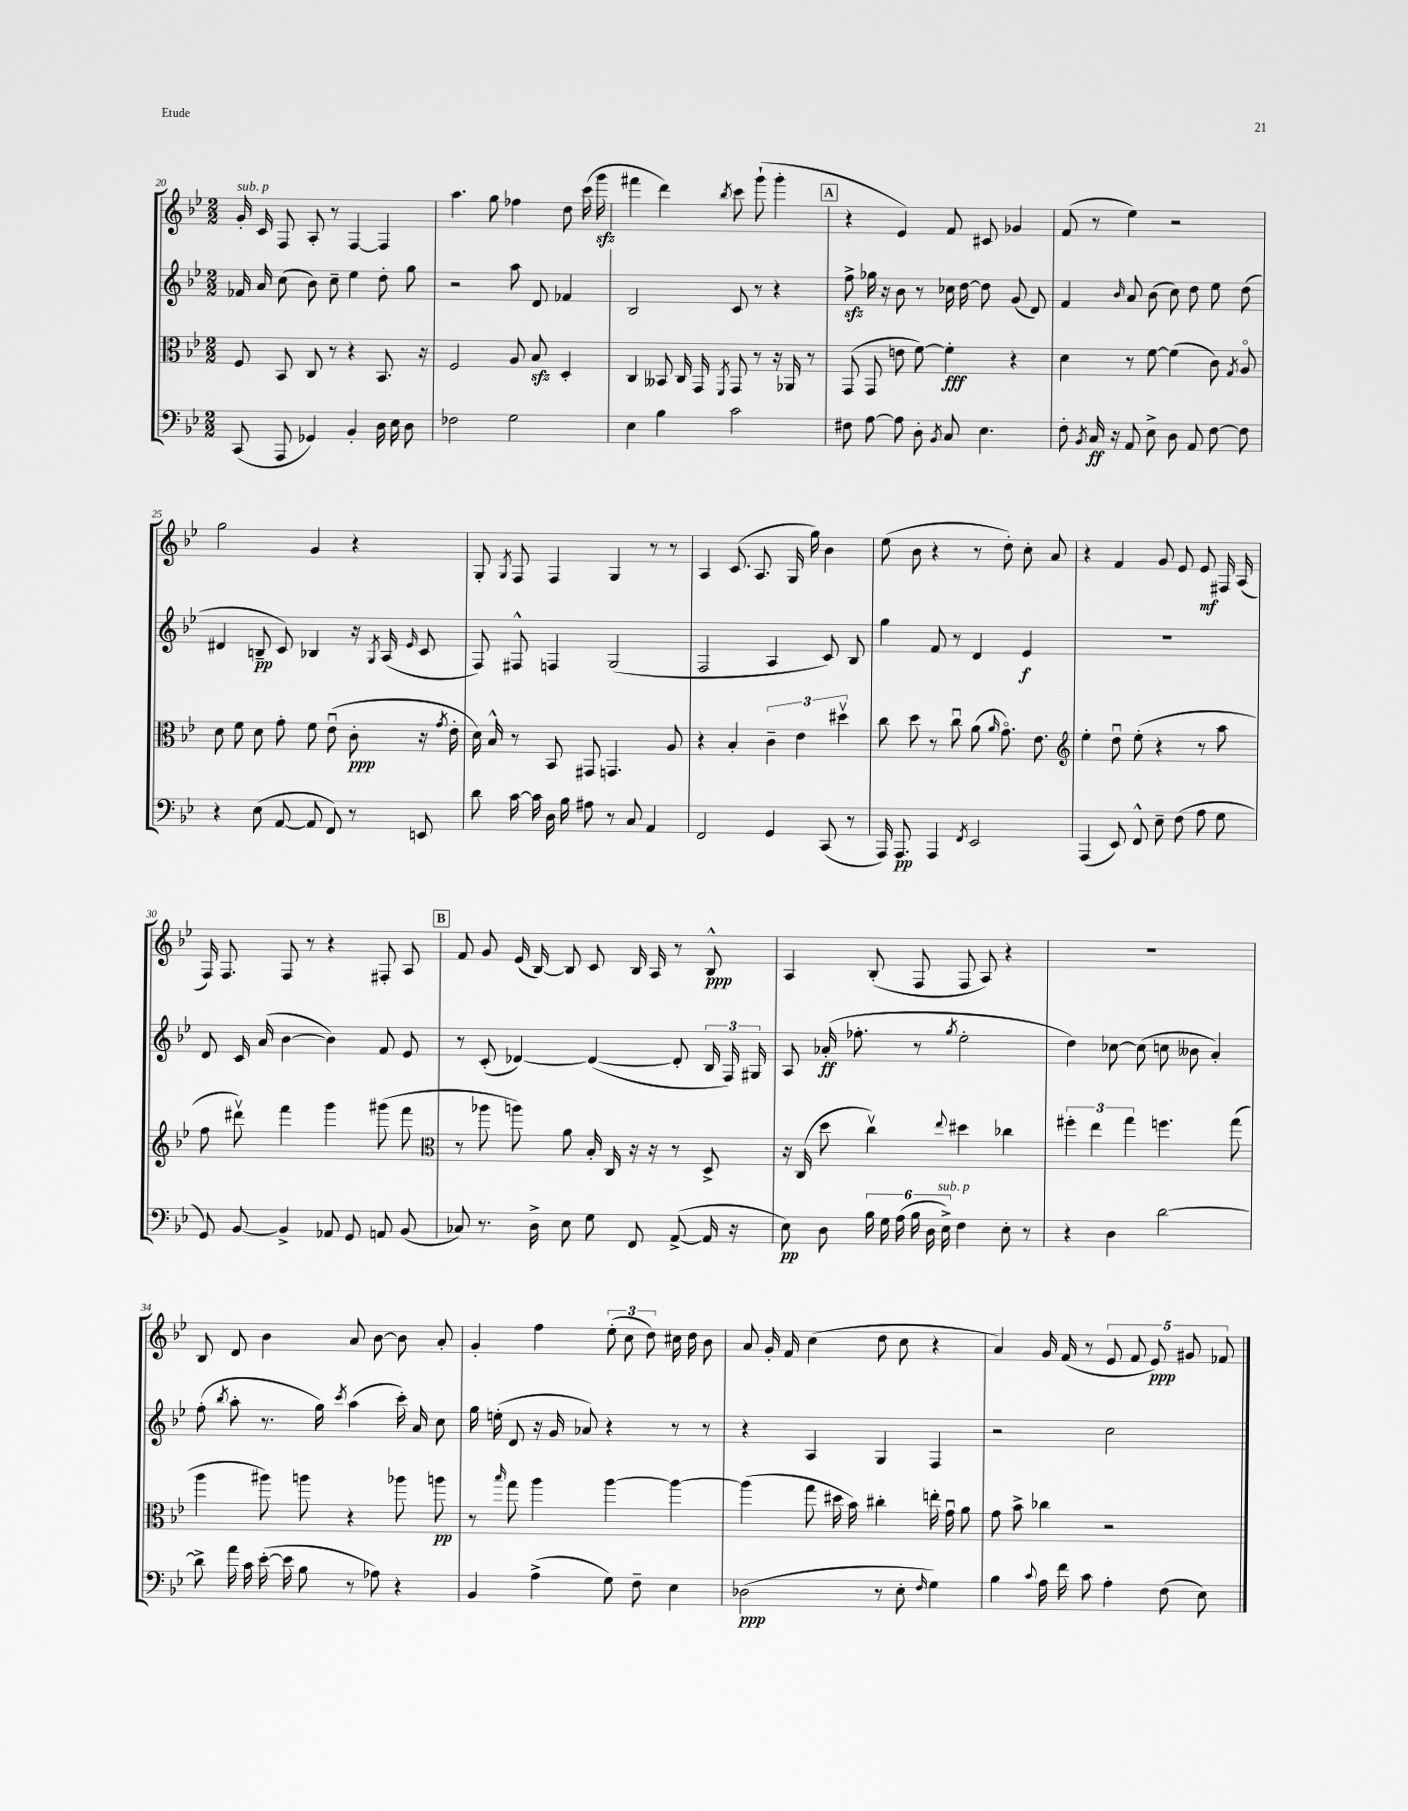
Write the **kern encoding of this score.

**kern	**dynam	**kern	**dynam	**kern	**dynam	**kern	**dynam
*part4	*part4	*part3	*part3	*part2	*part2	*part1	*part1
*staff4	*staff4	*staff3	*staff3	*staff2	*staff2	*staff1	*staff1
*clefF4	*	*clefC3	*	*clefG2	*	*clefG2	*
*k[b-e-]	*	*k[b-e-]	*	*k[b-e-]	*	*k[b-e-]	*
*M2/2	*	*M2/2	*	*M2/2	*	*M2/2	*
=20	=20	=20	=20	=20	=20	=20	=20
!	!	!	!	!	!	!LO:TX:a:i:t=sub. p	!
(8CC/	.	8F/	.	16f-X/	.	16g'/	.
.	.	.	.	16a/	.	16c/	.
8AAA/	.	8BB-/	.	(8cc\	.	8F/	.
4GG-X/)	.	8C/	.	8b-\)	.	8A'/	.
.	.	8r	.	8cc~\	.	8r	.
4BB-'/	.	4r	.	4ee-\	.	[4F/	.
16D\	.	8.BB-/	.	8dd'\	.	4F/]	.
16E-\	.	.	.	.	.	.	.
8D\	.	.	.	8gg\	.	.	.
.	.	16r	.	.	.	.	.
=21	=21	=21	=21	=21	=21	=21	=21
2F-X\	.	2F/	.	2r	.	4.aa\	.
.	.	.	.	.	.	8gg\	.
2G\	.	8A/	.	8aa\	.	4ff-X\	.
.	.	8B-zz/	.	8d/	.	.	.
.	.	4D'/	.	4f-X/	.	8dd\	.
.	.	.	.	.	.	(16ccc\	.
.	.	.	.	.	.	16gggzz\	.
=22	=22	=22	=22	=22	=22	=22	=22
4E-\	.	4C/	.	2B-/	.	4fff#X\	.
4B-\	.	8BB--X/	.	.	.	4ddd\)	.
.	.	16C/	.	.	.	.	.
.	.	16GG/	.	.	.	.	.
.	.	8qFF/	.	.	.	8qbb-/	.
2c\	.	8GG/	.	8c/	.	8ccc\	.
.	.	8r	.	8r	.	(8ggg`\	.
.	.	16r	.	4r	.	4ggg'\	.
.	.	16AA-X/	.	.	.	.	.
.	.	8r	.	.	.	.	.
!!LO:REH:place=s1:t=A
=23	=23	=23	=23	=23	=23	=23	=23
8F#X\	.	(8GG/	.	8ffzz^\	.	4r	.
[8A\	.	8GG/	.	16gg-X\	.	.	.
.	.	.	.	16r	.	.	.
8A\]	.	8en\	.	8b-\	.	4e-/)	.
8D'\	.	[8f\)	.	8r	.	.	.
8qBB-/	.	.	.	.	.	.	.
8C/	.	4f'\]	fff	16cc-X\	.	8f/	.
.	.	.	.	[16dd\	.	.	.
4.E-\	.	.	.	8dd\]	.	8c#X/	.
.	.	4r	.	(8g/	.	4g-X/	.
.	.	.	.	8d/)	.	.	.
=24	=24	=24	=24	=24	=24	=24	=24
8F'\	.	4d\	.	4f/	.	(8f/	.
8qBB-/	.	.	.	.	.	.	.
16C/	ff	.	.	.	.	8r	.
16r	.	.	.	.	.	.	.
.	.	.	.	16qqb-/	.	.	.
8AA/	.	8r	.	8a/	.	4ee-\)	.
8E-^\	.	[8f\	.	(8b-\	.	.	.
8D\	.	(4f\]	.	8cc\)	.	2r	.
8AA/	.	.	.	8dd\	.	.	.
[8F\	.	8c\)	.	8ee-\	.	.	.
.	.	8qG/	.	.	.	.	.
8F\]	.	8A/	.	(8dd\	.	.	.
!!LO:LB:g=z
=25	=25	=25	=25	=25	=25	=25	=25
4r	.	8d\	.	4d#X/	.	2gg\	.
.	.	8f\	.	.	.	.	.
(8E-\	.	8d\	.	8Bn~/	pp	.	.
[8AA/	.	8g'\	.	8c/)	.	.	.
8AA/]	.	8f\	.	4B-X/	.	4g/	.
8FF/)	.	(8e-u\	.	.	.	.	.
8r	.	8c'\	ppp	16r	.	4r	.
.	.	.	.	8qG/	.	.	.
.	.	.	.	(16A/	.	.	.
.	.	.	.	16qqe-/	.	.	.
8EEn/	.	16r	.	8c/	.	.	.
.	.	8qg/	.	.	.	.	.
.	.	16e-'\	.	.	.	.	.
=26	=26	=26	=26	=26	=26	=26	=26
8d\	.	16d\)	.	8F/)	.	8G'/	.
.	.	16B-^^/	.	.	.	.	.
.	.	.	.	.	.	8qG/	.
[16c\	.	8r	.	8F#X^^/	.	8F/	.
16c\]	.	.	.	.	.	.	.
16D\	.	8BB-/	.	4Fn/	.	4F/	.
16B-\	.	.	.	.	.	.	.
8A#X\	.	8GG#X/	.	.	.	.	.
8r	.	4.GGn/	.	(2G/	.	4G/	.
8C/	.	.	.	.	.	.	.
4AA/	.	.	.	.	.	8r	.
.	.	8A/	.	.	.	8r	.
=27	=27	=27	=27	=27	=27	=27	=27
2FF/	.	4r	.	2F/	.	4A/	.
.	.	4B-'/	.	.	.	(8.c/	.
.	.	.	.	.	.	8.A/	.
4GG/	.	6c~\	.	4A/	.	.	.
.	.	.	.	.	.	16G/	.
.	.	6e-\	.	.	.	.	.
.	.	.	.	.	.	16gg\)	.
(8CC/	.	.	.	8c/)	.	4b-\	.
.	.	6dd#Xv\	.	.	.	.	.
8r	.	.	.	8B-/	.	.	.
=28	=28	=28	=28	=28	=28	=28	=28
16AAA/)	.	8cc\	.	4gg\	.	(8ee-\	.
8.AAA/	pp	.	.	.	.	.	.
.	.	8dd\	.	.	.	8b-\	.
4AAA/	.	8r	.	8f/	.	4r	.
.	.	8ccu\	.	8r	.	.	.
8qFF/	.	.	.	.	.	.	.
2EE-/	.	(8a\	.	4d/	.	8r	.
.	.	16qqa/	.	.	.	.	.
.	.	8.g\)	.	.	.	8dd'\)	.
.	.	.	.	4e-/	f	8cc'\	.
.	.	8.e-\	.	.	.	.	.
.	.	.	.	.	.	8a/	.
=29	=29	=29	=29	=29	=29	=29	=29
*	*	*clefG2	*	*	*	*	*
(4AAA/	.	4ee-'\	.	1r	.	4r	.
8EE-/)	.	8ddu\	.	.	.	4f/	.
8FF^^/	.	(8ee-'\	.	.	.	.	.
8E-~\	.	4r	.	.	.	8g/	.
(8F\	.	.	.	.	.	8e-/	.
8A\	.	8r	.	.	.	8e-/	mf
8G\	.	8aa\	.	.	.	16F#X/	.
.	.	.	.	.	.	(16A/	.
!!LO:LB:g=z
=30	=30	=30	=30	=30	=30	=30	=30
8GG/)	.	8ff\	.	8d/	.	16F/)	.
.	.	.	.	.	.	8.F/	.
[8BB-/	.	8ddd#Xv\)	.	16c/	.	.	.
.	.	.	.	(16a/	.	.	.
4BB-^/]	.	4fff\	.	[4b-\	.	8F/	.
.	.	.	.	.	.	8r	.
8AA-X/	.	4ggg\	.	4b-\])	.	4r	.
8GG/	.	.	.	.	.	.	.
8AAn/	.	(8ggg#X\	.	8f/	.	8F#X'/	.
(8BB-/	.	8fff\	.	8e-/	.	8A/	.
!!LO:REH:place=s1:t=B
=31	=31	=31	=31	=31	=31	=31	=31
*	*	*clefC3	*	*	*	*	*
8C-X/)	.	8r	.	8r	.	8f/	.
8.r	.	8aa-X\	.	(8c'/	.	8g/	.
.	.	8aan\)	.	[4d-X/)	.	(16e-/	.
16D^\	.	.	.	.	.	[16B-/)	.
8E-\	.	8a\	.	.	.	8B-/]	.
8G\	.	16B-'/	.	(4d-/_	.	8c/	.
.	.	16C/	.	.	.	.	.
8FF/	.	16r	.	.	.	16B-/	.
.	.	16r	.	.	.	16A/	.
([8AA^/	.	8r	.	8d-'/]	.	8r	.
16AA/]	.	8D^/	.	24B-/	.	8B-^^/	ppp
.	.	.	.	24F/)	.	.	.
16r	.	.	.	.	.	.	.
.	.	.	.	24G#X/	.	.	.
=32	=32	=32	=32	=32	=32	=32	=32
8E-\)	pp	16r	.	8A/	.	4A/	.
.	.	(16C/	.	.	.	.	.
8D\	.	8dd\	.	(16a-X'/	ff	.	.
.	.	.	.	8.ff-X'\	.	.	.
24B-\	.	4ccv\)	.	.	.	(8B-'/	.
24G\	.	.	.	.	.	.	.
(24A\	.	.	.	.	.	.	.
24B-\	.	.	.	8r	.	8F/	.
24D\	.	.	.	.	.	.	.
!LO:TX:a:i:t=sub. p	!	!	!	!	!	!	!
24E-^\)	.	.	.	.	.	.	.
.	.	8qqee-/	.	8qgg/	.	.	.
4F\	.	4dd#X\	.	2ee-'\	.	8F/	.
.	.	.	.	.	.	8A/)	.
8E-'\	.	4cc-X\	.	.	.	4r	.
8r	.	.	.	.	.	.	.
=33	=33	=33	=33	=33	=33	=33	=33
4r	.	6ff#X'\	.	4dd\)	.	1r	.
.	.	6ee-\	.	.	.	.	.
4D\	.	.	.	[8cc-X\	.	.	.
.	.	6gg\	.	.	.	.	.
.	.	.	.	(8cc-\]	.	.	.
[2d\	.	4.ffn\	.	8ccn\	.	.	.
.	.	.	.	8b--X\	.	.	.
.	.	.	.	4a'/)	.	.	.
.	.	(8gg\	.	.	.	.	.
!!LO:LB:g=z
=34	=34	=34	=34	=34	=34	=34	=34
8d^\]	.	4aa\	.	(8ff'\	.	8B-/	.
.	.	.	.	8qbb-/	.	.	.
16a\	.	.	.	8aa'\	.	8d/	.
16c\	.	.	.	.	.	.	.
([16e-'\	.	8aa#X\)	.	8.r	.	4b-\	.
16e-\]	.	.	.	.	.	.	.
8B-\	.	8aan\	.	.	.	.	.
.	.	.	.	16gg\)	.	.	.
.	.	.	.	8qccc/	.	.	.
8r	.	4r	.	(4aa\	.	8a/	.
8A-X\)	.	.	.	.	.	[8b-\	.
4r	.	8aa-X\	.	16ccc'\)	.	8b-\]	.
.	.	.	.	16a/	.	.	.
.	.	8aan\	pp	8cc\	.	8a'/	.
=35	=35	=35	=35	=35	=35	=35	=35
4BB-/	.	8r	.	16gg\	.	4g'/	.
.	.	.	.	(16een'\	.	.	.
.	.	16qqbb-/	.	.	.	.	.
.	.	8gg\	.	8d/	.	.	.
(4A^\	.	4aa\	.	16r	.	4ff\	.
.	.	.	.	16g/	.	.	.
.	.	.	.	8a-X/)	.	.	.
8G\)	.	[4aa\	.	4r	.	(12ee-'\	.
.	.	.	.	.	.	12cc\	.
8F~\	.	.	.	.	.	.	.
.	.	.	.	.	.	12dd\)	.
4E-\	.	4aa\_	.	8r	.	16cc#X\	.
.	.	.	.	.	.	16dd\	.
.	.	.	.	8r	.	8b-\	.
=36	=36	=36	=36	=36	=36	=36	=36
(2D-X\	ppp	(4aa\]	.	4r	.	8a/	.
.	.	.	.	.	.	16g'/	.
.	.	.	.	.	.	16f/	.
.	.	8gg\	.	4A/	.	(4cc\	.
.	.	16dd#X\	.	.	.	.	.
.	.	16b-\)	.	.	.	.	.
8r	.	4cc#X'\	.	4G/	.	8dd\	.
8E-'\	.	.	.	.	.	8cc\	.
16qqF/	.	.	.	.	.	.	.
4G\)	.	16een'\	.	4F/	.	4r	.
.	.	16gu\	.	.	.	.	.
.	.	8a\	.	.	.	.	.
=37	=37	=37	=37	=37	=37	=37	=37
4B-\	.	8g\	.	2r	.	4a/)	.
.	.	8b-^\	.	.	.	.	.
8qqc/	.	.	.	.	.	.	.
16A\	.	4cc-X\	.	.	.	16g/	.
16f\	.	.	.	.	.	(16f/	.
8c\	.	.	.	.	.	8r	.
4A'\	.	2r	.	2cc\	.	10e-/	.
.	.	.	.	.	.	10f/	.
.	.	.	.	.	.	10e-/)	ppp
(8F\	.	.	.	.	.	.	.
.	.	.	.	.	.	10g#X/	.
8E-\)	.	.	.	.	.	.	.
.	.	.	.	.	.	10f-X/	.
==	==	==	==	==	==	==	==
*-	*-	*-	*-	*-	*-	*-	*-
